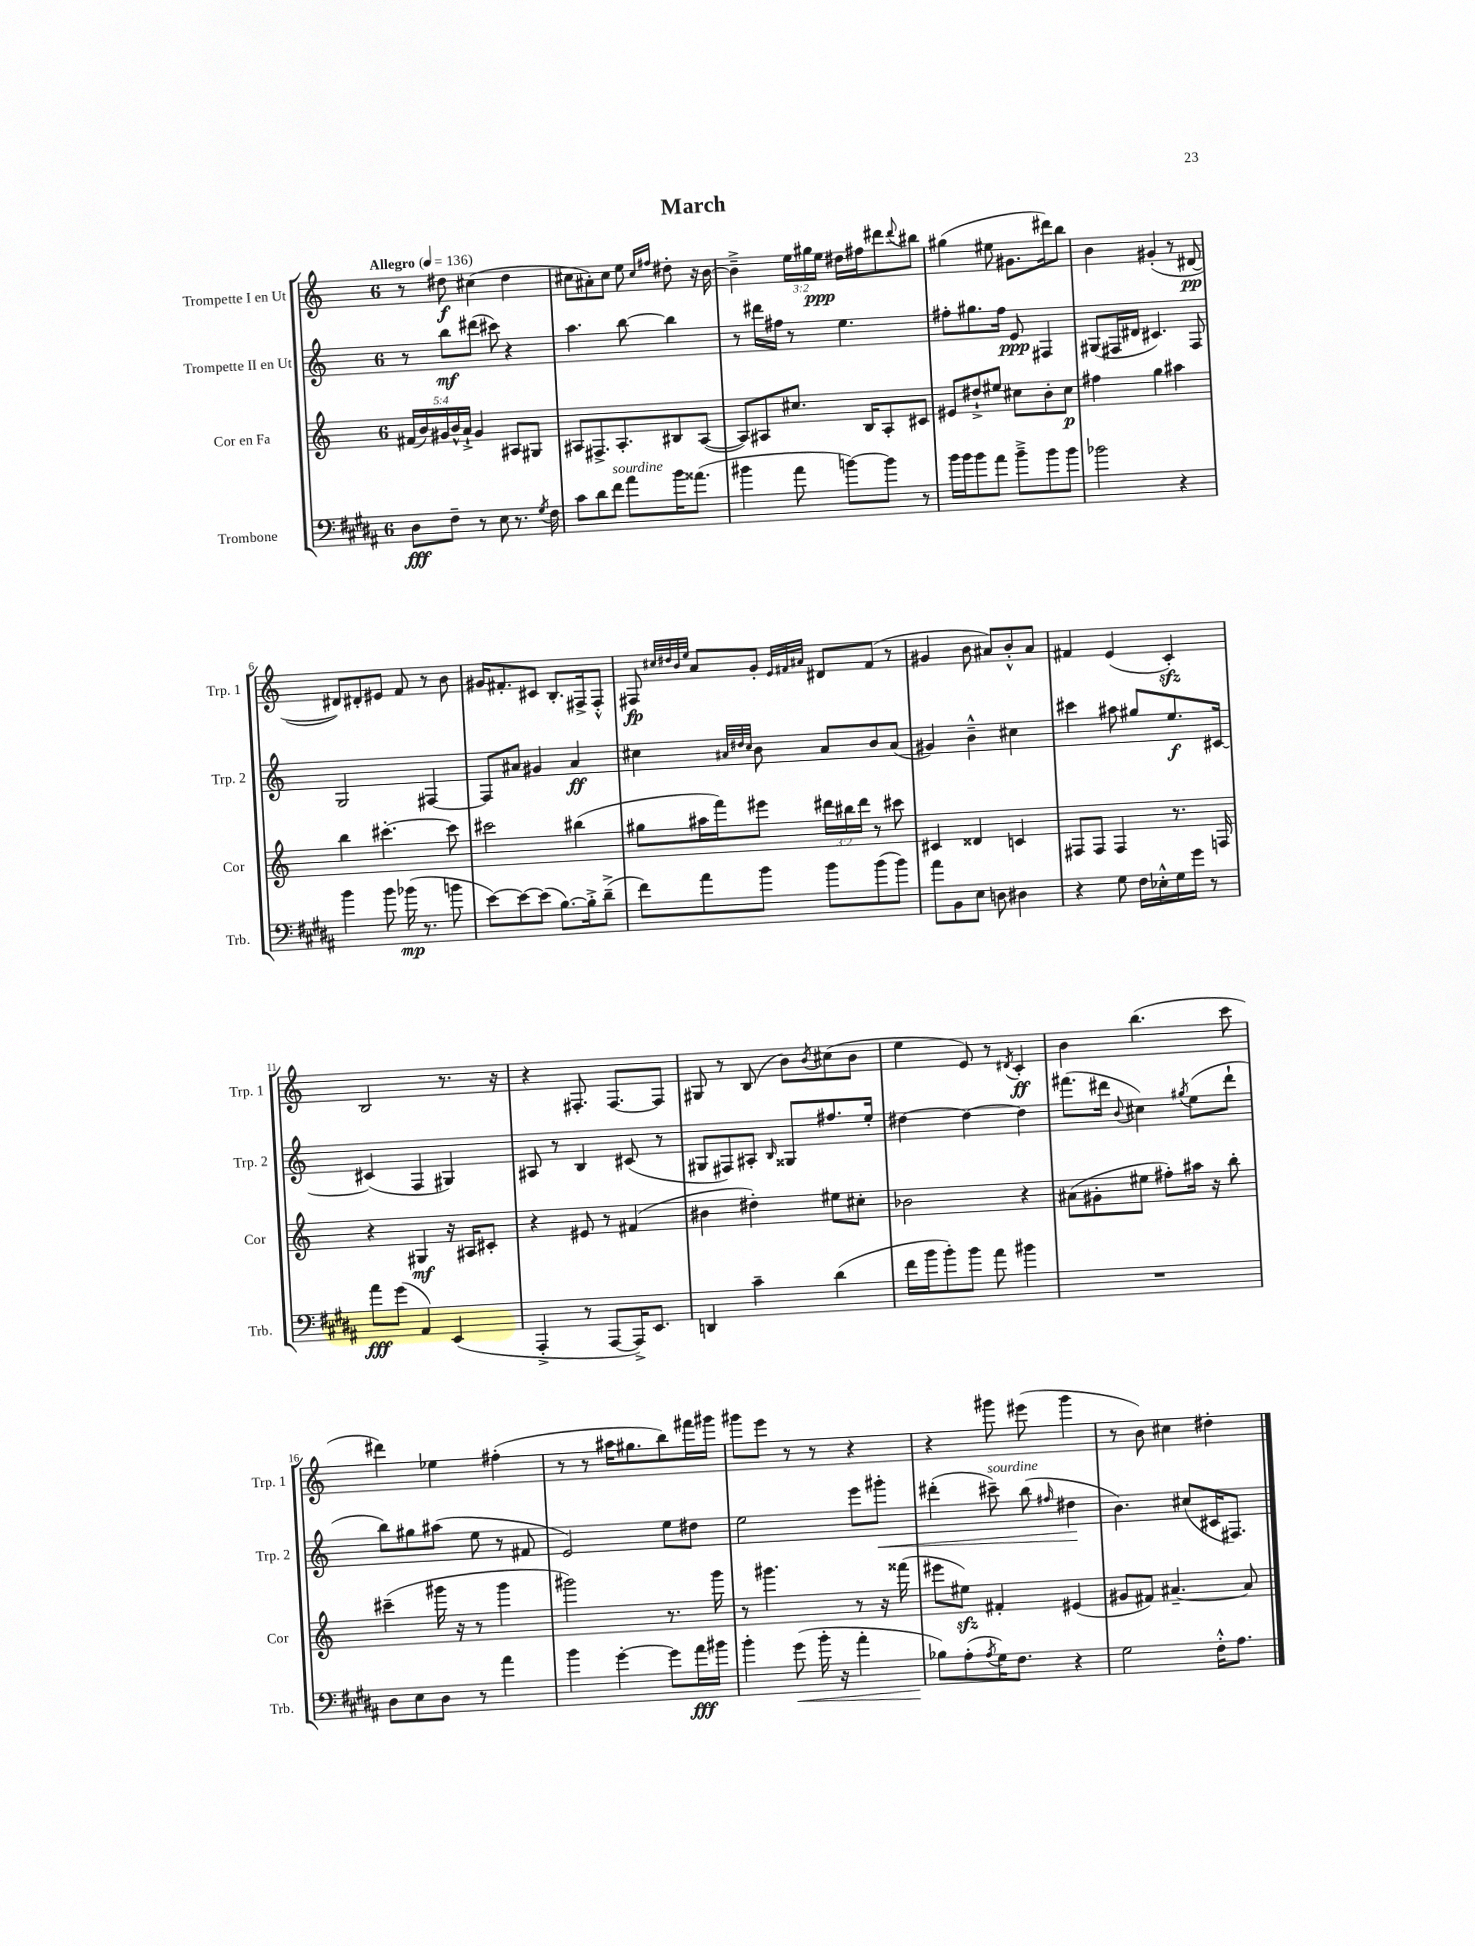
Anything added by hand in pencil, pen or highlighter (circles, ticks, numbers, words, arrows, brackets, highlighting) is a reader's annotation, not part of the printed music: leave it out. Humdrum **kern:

**kern	**kern	**kern	**kern
*staff4	*staff3	*staff2	*staff1
*clefF4	*clefG2	*clefG2	*clefG2
*k[f#c#g#d#a#]	*k[]	*k[]	*k[]
*M6/8	*M6/8	*M6/8	*M6/8
*MM136	*MM136	*MM136	*MM136
8D#\L	(20f#/LL	8r	8r
.	20b/)	.	.
.	20g#/	.	.
8F#~\J	.	8bb\L	8dd#\
.	20b^^/	.	.
.	20a`^/JJ	.	.
8r	4g#/	(8ddd#\J	(4cc#\
8E\	.	8ccc#\)	.
8.r	8A#/L	4r	4dd#\
.	8G#/J	.	.
8qG#/	.	.	.
16F#\	.	.	.
=	=	=	=
8c#\L	8A#/L	4.aa\	8cc#\L
8d#\	8.F#^/	.	8a#'\)
8f#\J	.	.	8cc#\J
.	8.A#'/	.	.
8a#\L	.	[8bb\	8ee\
.	.	.	16qqcc#/LL
.	.	.	16qqff#/JJ
16b\K	8B#/	4bb\]	8dd#'\
(8.a##\J	.	.	.
.	([8A#/J	.	16r
.	.	.	[16b\
=	=	=	=
4b#\	8A#/]L)	8r	4b~^\]
.	8A#/	16ddd#\LL	.
.	.	16ff#\JJ	.
8a#\	8.cc#/J	8r	24ee\LL
.	.	.	24gg#\
.	.	.	24ee\JJ
[8b\L)	.	4.ee\	16dd#\LL
.	16B/LK	.	16ff#\J
8b\]J	8A#'/	.	8ddd#\
.	.	.	8qqddd#/
8r	8c#/J	.	8bb#\J
=	=	=	=
16b\LL	8e#/L	8ff#'\L	(4gg#\
16b\J	.	.	.
8b\	8dd#`^/	8.gg#\	.
8a#\J	8ee#/J	.	8ee#\
.	.	16ff#\Jk	.
8b~^\L	8cc#\L	8e/	8.g#\L
8b\	8b'\	4F#/	.
.	.	.	16ddd#\k)
8b\J	8cc#\J	.	8bb\J
=	=	=	=
2b-\	4ff#\	(8G#/L	4b\
.	.	16F#/L	.
.	.	16d#/JJ	.
.	4gg\	4.c#/)	(4g#'/
4r	4aa#\	.	8r
.	.	8F#/	[8d#/
=	=	=	=
4b\	4bb\	2G/	8d#/]L)
.	.	.	8d#'/
8b\	[4.ccc#'\	.	8e#/J
(16b-\	.	.	8f/
8.r	.	.	.
.	.	[4F#/	8r
8b\	8ccc#\]	.	8b\
=	=	=	=
[8e\L)	2ccc#\	8F#/]L	16g#/LK
.	.	.	8.f#'/
8e\_	.	8a#/J	.
(8e\]J	.	4g#/	8c#/J
[8.B\L)	.	.	8.B'/L
.	(4bb#\	4a#/	.
16B'^\]k	.	.	16F#^/k
(8d#~^\J	.	.	8F#'^^/J
=	=	=	=
8f#\L)	8gg#\L	4cc#\	8F#/
.	.	.	32qqcc#/LLL
.	.	.	32qqdd#/
.	.	.	32qqb/
.	.	.	32qqee/JJJ
8a#\	16aa#\L	.	8a/L
.	16fff\J)	.	.
.	.	32qqa#/LLL	.
.	.	32qqdd#/	.
.	.	32qqcc#/JJJ	.
8b\J	8eee#\J	8b\	8g'/J
.	.	.	32qqe/LLL
.	.	.	32qqf#/
.	.	.	32qqa#/JJJ
8b\L	24ddd#\LL	8a#/L	8d#/L
.	24bb#\	.	.
.	24ddd#\JJ	.	.
(8b\	8r	8b/	(8f#/J
8b\J)	8ccc#\	(8a#/J	8r
=	=	=	=
8a#\L	4c#/	4g#/)	4g#/
8BB\	.	.	.
8E\J	4d##/	4b~^^\	8b\
8D\	.	.	8a#/L)
4D#\	4c/	4cc#\	8b'^^/
.	.	.	8a#/J
=	=	=	=
4r	8F#/L	4ccc#\	4f#/
.	8F#/J	.	.
8G#\	4F#/	8aa#\	(4e/
16F#\LL	.	8gg#/L	.
16E-'^^\	.	.	.
16G#\	8.r	8.ee/	4c'/)
16g#\JJ	.	.	.
8r	.	.	.
.	16F/	[16c#/Jk	.
=	=	=	=
8a#\L	4r	(4c#/]	2B/
(8g#\J	.	.	.
4AA#/)	4G#/	4F/	.
(4EE/	16r	4G#/)	8.r
.	16A#/LK	.	.
.	8c#'/J	.	.
.	.	.	16r
=	=	=	=
4AAA#'^/	4r	8A#/	4r
.	.	8r	.
8r	8e#/	4B/	8.F#'/
[8AAA#/L	8r	.	.
.	.	.	[8.F#/L
16AAA#^/]K)	(4f#/	(8c#/	.
8.EE/J	.	.	.
.	.	8r	8F#/]J
=	=	=	=
4DD/	4b#\	8G#/L	8G#/
.	.	8F#/)	8r
4c#~\	4dd#'\)	8A#'/J	(8B/
.	.	16qqB/	.
.	.	8G##/L	8b\L)
.	.	.	8qb/
(4d#\	8ee#\L	8.ff#/	(8cc#\
.	8cc#'\J	.	8b\J
.	.	16ee'/Jk	.
=	=	=	=
16f#\LL	2b-\	[4dd#\	4ee\
16b\J	.	.	.
8b'\)	.	.	.
8b\J	.	4dd#\_	8e/)
8a#\	.	.	8r
.	.	.	8qd#/
4b#\	4r	4dd#\]	4c'/
=	=	=	=
2.r	(8a#\L	(8.fff#\L	4b\
.	8g#'\	.	.
.	.	16ddd#\Jk	.
.	.	8qqb/	.
.	8ee#\J	4cc#\)	(4.bb\
.	8ff#'\L)	.	.
.	.	8qgg#/	.
.	16aa#\Jk	(8ee\L	.
.	16r	.	.
.	8bb'\	8ddd#`\J	8ccc\
=	=	=	=
8D#\L	(4ccc#~\	8bb\L)	4ddd#\)
8E\	.	8gg#\	.
8D#\J	16ggg#\	(8aa#\J	4ee-\
.	16r	.	.
8r	8r	8ee\	.
4a#\	4ggg#\	8r	(4ff#'\
.	.	8f#/	.
=	=	=	=
4b\	2ggg#\)	2e/)	8r
.	.	.	8r
[4g#'\	.	.	16aa#\LK
.	.	.	8.gg#\
8g#\]L	8.r	8ee\L	8bb\)
16a#\L	.	8dd#\J	16fff#\L
16b#\JJ	16ggg#\	.	16ggg#\JJ
=	=	=	=
4b'\	8r	2ee\	8ggg#\L
.	4.ggg#\	.	8eee\J
(8g#\	.	.	8r
16b'\	.	.	8r
16r	.	.	.
4a#'\	8r	8eee\L	4r
.	16r	8ggg#'\J	.
.	(16fff##\	.	.
=	=	=	=
8B-\L)	8eee#\L	(4ddd#'\	4r
(8A#'\	8ee#\J)	.	.
8qA#/	.	.	.
16G#\K)	4f#'/	8ccc#~\)	8ggg#\
8.F#\J	.	.	.
.	.	(8bb\	(8eee#\
.	.	16qqff#/	.
4r	(4e#/	4dd#\	4ggg#\
=	=	=	=
2G#\	8g#/L	4.b\)	8r
.	8f#/J)	.	8b\)
.	[4.a#~/	.	4cc#\
.	.	(8cc#/L	.
16F#'^^\LK	.	16c#/K	4dd#'\
8.A#\J	.	8.F#/J)	.
.	8a#/]	.	.
==	==	==	==
*-	*-	*-	*-
